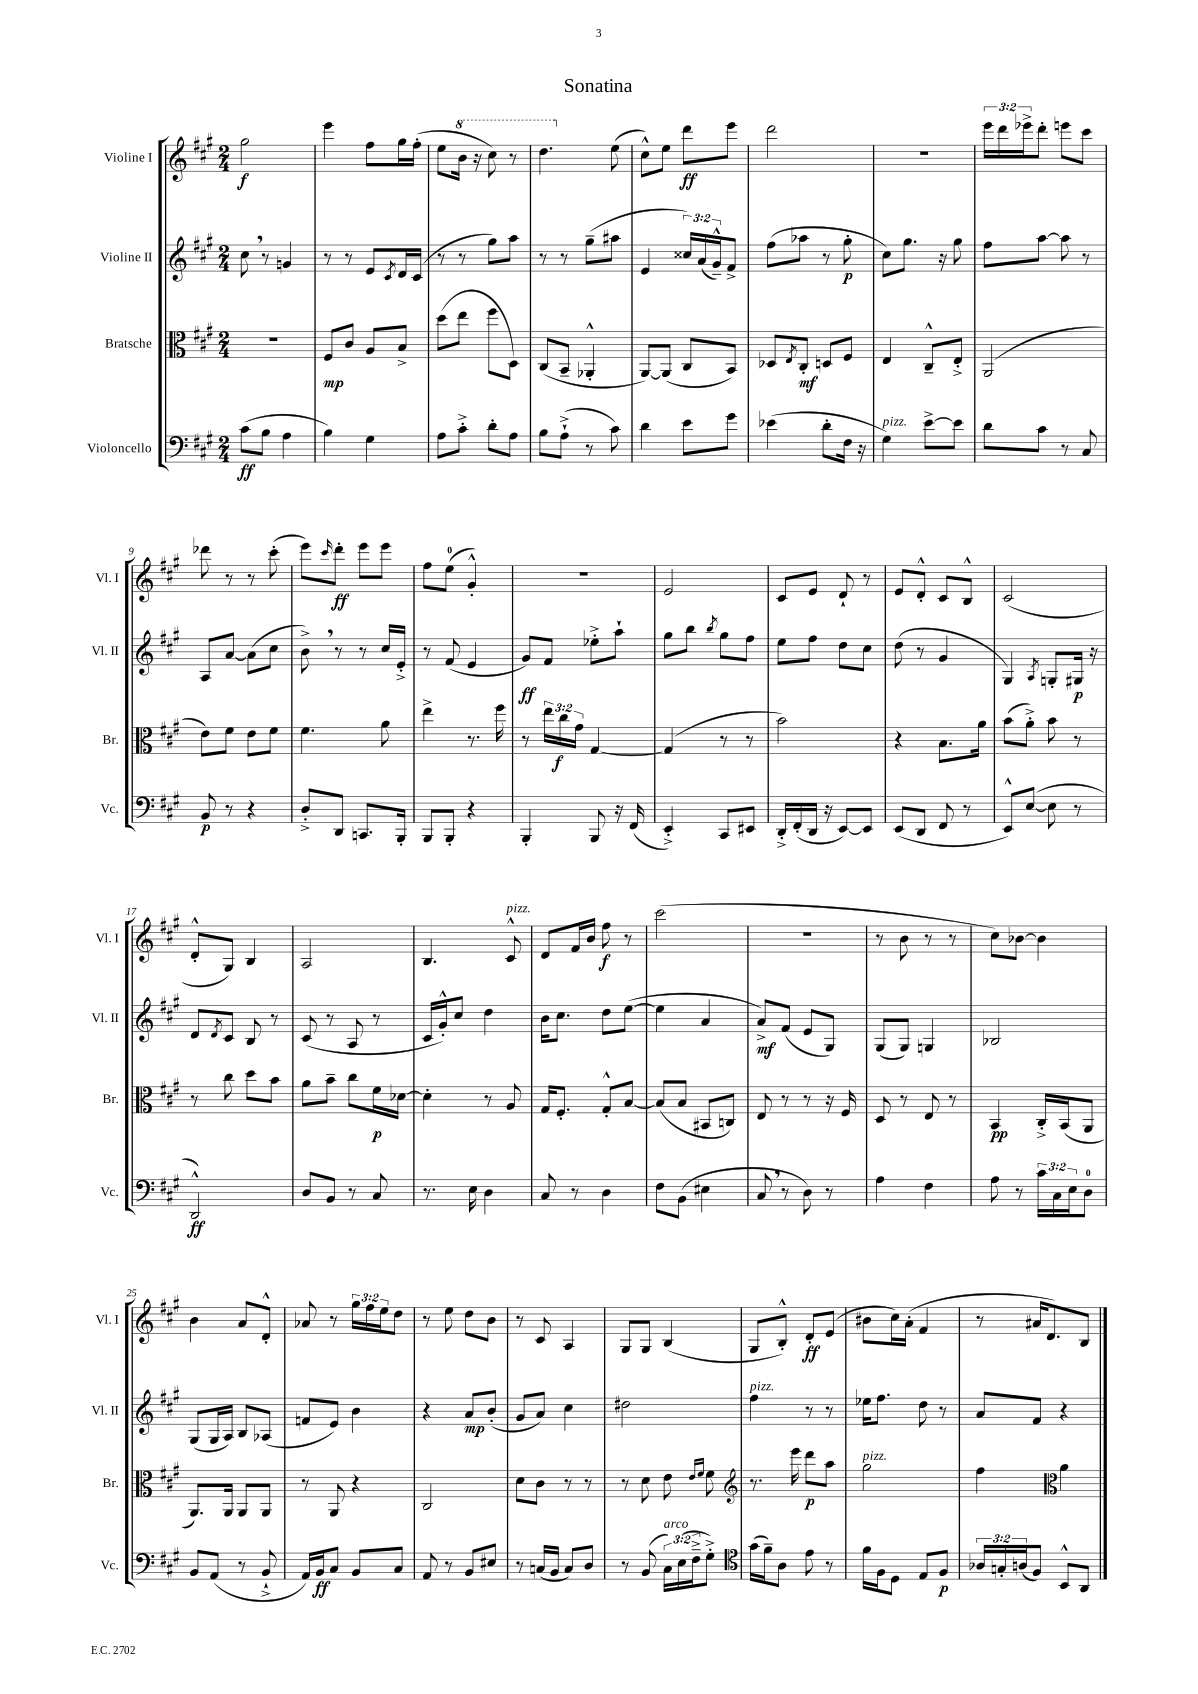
\header { title = "Sonatina" }
<<
\new StaffGroup <<
\new Staff = "s0" \with { instrumentName = "Violine I" shortInstrumentName = "Vl. I" } {
    \clef treble \key a \major \numericTimeSignature \time 2/4 \override Staff.TupletNumber.text = #tuplet-number::calc-fraction-text
    gis''2\f |
    e'''4 fis''8 gis''16 fis''16-.( |
    e''8 \ottava #1 b''16 r16 cis'''8) r8 |
    d'''4. \ottava #0 e''8( |
    cis''8-^) e''8 d'''8\ff e'''8 |
    d'''2 |
    R2 |
    \tuplet 3/2 { e'''16 d'''16 ees'''16-> } d'''8-. e'''8 cis'''8 |
    des'''8 r8 r8 cis'''8-.( |
    e'''8) \grace { cis'''16 } d'''8-.\ff e'''8 e'''8 |
    fis''8 e''8-0( gis'4-.-^) |
    R2 |
    e'2 |
    cis'8 e'8 d'8-! r8 |
    e'8 d'8-.-^ cis'8 b8-^ |
    cis'2( |
    d'8-.-^ gis8) b4 |
    a2 |
    b4. cis'8-^^\markup { \italic "pizz." } |
    d'8 fis'16 b'16 fis''8\f r8 |
    cis'''2( |
    R2 |
    r8 b'8 r8 r8 |
    cis''8) bes'8~ bes'4 |
    b'4 a'8 d'8-.-^ |
    aes'8 r8 \tuplet 3/2 { gis''16 fis''16 e''16 } d''8 |
    r8 e''8 d''8 b'8 |
    r8 cis'8 a4 |
    gis8 gis8 b4( |
    gis8 b8-.-^) d'8-.\ff e'8( |
    bis'8 cis''16) a'16-.( fis'4 |
    r8 ais'16 d'8.) b8 \bar "|." |
}
\new Staff = "s1" \with { instrumentName = "Violine II" shortInstrumentName = "Vl. II" } {
    \clef treble \key a \major \numericTimeSignature \time 2/4 \override Staff.TupletNumber.text = #tuplet-number::calc-fraction-text
    cis''8 \breathe r8 g'4 |
    r8 r8 e'8 \acciaccatura { cis'8 } d'16 cis'16( |
    r8 r8 gis''8) a''8 |
    r8 r8 gis''8--( ais''8 |
    e'4 \tuplet 3/2 { cisis''16) a'16( gis'16---^) } fis'8-> |
    fis''8( aes''8 r8 gis''8-.\p |
    cis''8) gis''8. r16 gis''8 |
    fis''8 a''8~ a''8 r8 |
    a8 a'8~ a'8( cis''8 |
    b'8->) \breathe r8 r8 cis''16 e'16-.-> |
    r8 fis'8( e'4 |
    gis'8\ff) fis'8 ees''8-.-> a''8-! |
    gis''8 b''8 \acciaccatura { b''8 } gis''8 fis''8 |
    e''8 fis''8 d''8 cis''8 |
    d''8( r8 gis'4 |
    gis4) \acciaccatura { a8 } g8-. gis16\p r16 |
    d'8 \acciaccatura { d'8 } cis'8 b8 r8 |
    cis'8( r8 a8 r8 |
    cis'16 gis'16-.-^) cis''8 d''4 |
    b'16 cis''8. d''8 e''8~( |
    e''4 a'4 |
    a'8->\mf) fis'8( e'8 gis8) |
    gis8( gis8) g4 |
    bes2 |
    gis8( gis16 a16) b8 aes8( |
    f'8 e'8) b'4 |
    r4 a'8\mp b'8-.( |
    gis'8 a'8) cis''4 |
    dis''2 |
    fis''4^\markup { \italic "pizz." } r8 r8 |
    ees''16 fis''8. d''8 r8 |
    a'8 fis'8 r4 \bar "|." |
}
\new Staff = "s2" \with { instrumentName = "Bratsche" shortInstrumentName = "Br." } {
    \clef alto \key a \major \numericTimeSignature \time 2/4 \override Staff.TupletNumber.text = #tuplet-number::calc-fraction-text
    R2 |
    fis8\mp cis'8 a8 b8-> |
    d''8( e''8 fis''8 d8) |
    cis8( b,8-- aes,4-.-^ |
    a,8~) a,8( cis8 b,8) |
    des8 \acciaccatura { e8 } cis8-.\mf d8 fis8 |
    e4 cis8---^ e8-.-> |
    a,2( |
    e'8) fis'8 e'8 fis'8 |
    fis'4. a'8 |
    e''4-> r8. fis''16 |
    r8 \tuplet 3/2 { e''16 cis''16\f gis'16 } gis4~ |
    gis4( r8 r8 |
    b'2) |
    r4 b8. a'16 |
    b'8( a'8-.->) b'8 r8 |
    r8 cis''8 d''8 b'8 |
    a'8 b'8-- cis''8 fis'16\p des'16~ |
    des'4-. r8 a8 |
    gis16 fis8.-. gis8-.-^ b8~ |
    b8( b8 bis,8 c8) |
    e8 r8 r8 r16 fis16 |
    d8 r8 e8 r8 |
    b,4\pp cis16-.-> b,16( a,8 |
    a,8.) a,16 a,8 a,8 |
    r8 a,8 r4 |
    cis2 |
    d'8 cis'8 r8 r8 |
    r8 d'8 e'8 \grace { e'16 fis'16 } fis'8 |
    \clef treble r8. e'''16 d'''8\p a''8 |
    gis''2^\markup { \italic "pizz." } |
    fis''4 \clef alto a'4 \bar "|." |
}
\new Staff = "s3" \with { instrumentName = "Violoncello" shortInstrumentName = "Vc." } {
    \clef bass \key a \major \numericTimeSignature \time 2/4 \override Staff.TupletNumber.text = #tuplet-number::calc-fraction-text
    cis'8\ff( b8 a4 |
    b4) gis4 |
    a8 cis'8-.-> d'8-. a8 |
    b8 a8-!->( r8 cis'8) |
    d'4 e'8 gis'8 |
    ees'4( d'8-. fis16 r16 |
    gis4^\markup { \italic "pizz." }) e'8~-> e'8 |
    d'8 cis'8 r8 cis8 |
    b,8\p r8 r4 |
    d8-.-> d,8 c,8. b,,16-. |
    b,,8 b,,8-. r4 |
    b,,4-. b,,8 r16 fis,16( |
    e,4-.->) cis,8 eis,8 |
    d,16-.-> fis,16-.( d,16 r16 e,8~) e,8 |
    e,8( d,8 fis,8 r8 |
    e,8-^) e8~( e8 r8 |
    d,2-^\ff) |
    d8 b,8 r8 cis8 |
    r8. e16 d4 |
    cis8 r8 d4 |
    fis8 b,8( eis4 |
    cis8 \breathe r8 d8) r8 |
    a4 fis4 |
    a8 r8 \tuplet 3/2 { cis'16 cis16 e16 } d8-0 |
    b,8 a,8( r8 b,8-!-> |
    a,16) b,16\ff cis8 b,8 cis8 |
    a,8 r8 b,8 eis8 |
    r8 c16( b,16 c8) d8 |
    r8 b,8( \tuplet 3/2 { cis16^\markup { \italic "arco" }) e16( fis16---> } gis8-.->) |
    \clef tenor gis'16( fis'16--) a8 e'8 r8 |
    fis'16 fis16 d8 e8 fis8\p |
    \tuplet 3/2 { aes16 g16-. a16( } fis8) b,8-^ a,8 \bar "|." |
}
>>
>>
